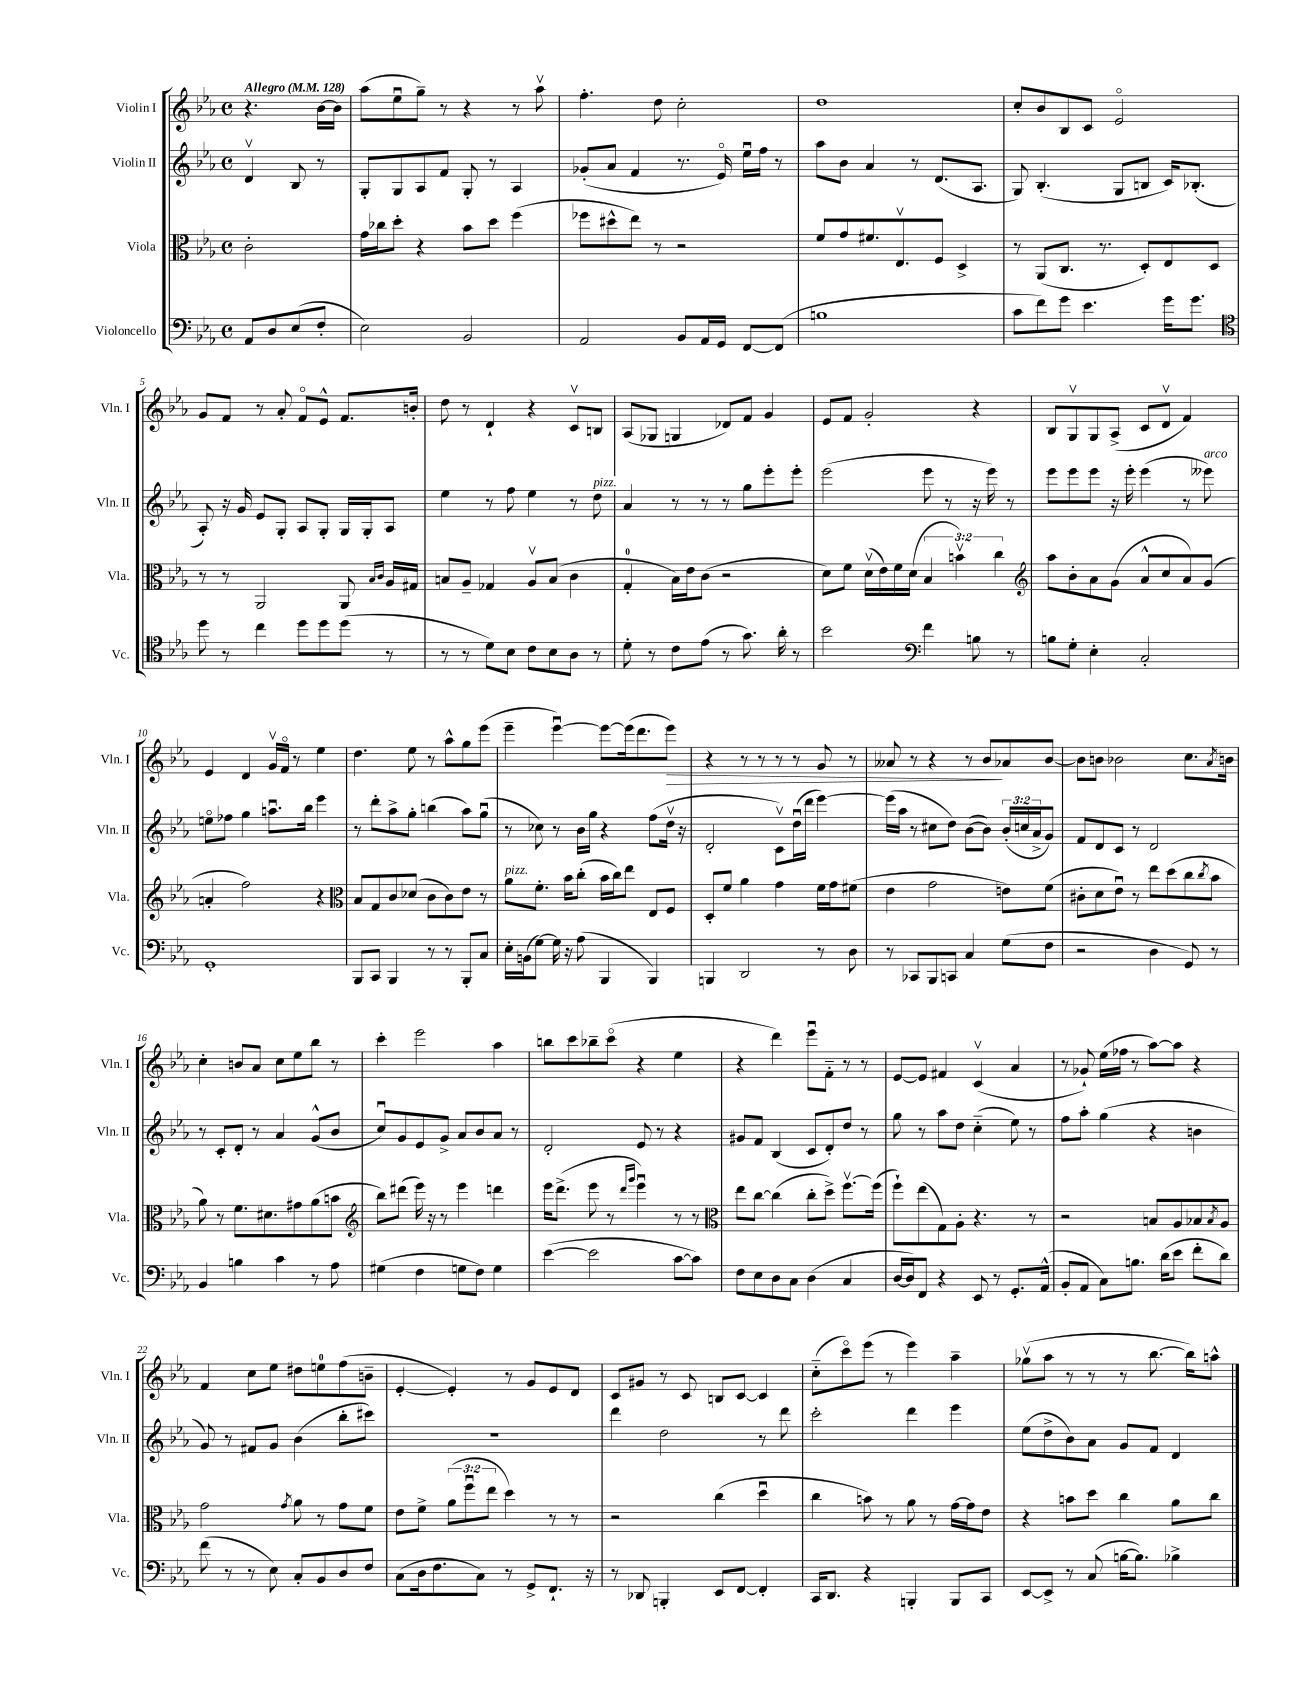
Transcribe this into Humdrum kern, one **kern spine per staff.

**kern	**kern	**kern	**kern
*staff4	*staff3	*staff2	*staff1
*clefF4	*clefC3	*clefG2	*clefG2
*k[b-e-a-]	*k[b-e-a-]	*k[b-e-a-]	*k[b-e-a-]
*M4/4	*M4/4	*M4/4	*M4/4
*met(c)	*met(c)	*met(c)	*met(c)
*MM128	*MM128	*MM128	*MM128
8AA-	2c'	4dv	4.r
8D	.	.	.
(8E-	.	8B-	.
8F'	.	8r	[16b-
.	.	.	16b-]
=	=	=	=
2E-)	16g	8G'	(8aa-
.	16cc-	.	.
.	8dd'	8G	8ee-u
.	4r	8A-	8gg~)
.	.	8f	8r
2BB-	8b-	8G'	4r
.	8dd	8r	.
.	(4ff	4A-	8r
.	.	.	8aa-v
=	=	=	=
2AA-	8ff-	(8g-'	4.ff'
.	8dd#^^	8a-	.
.	8ee-)	4f	.
.	8r	.	8dd
8BB-	2r	8.r	2cc'
16AA-	.	.	.
16GG	.	16e-o)	.
[8FF	.	16ee-u	.
.	.	16ff	.
(8FF]	.	8r	.
=	=	=	=
1B	8f	8aa-	1dd
.	8g	8b-	.
.	8.f#	4a-	.
.	8.E-v	.	.
.	.	8r	.
.	8F	(8.d	.
.	4D^	.	.
.	.	8.A-	.
=	=	=	=
8c	8r	8G)	8cc'
8f)	(8AA-	(4.B-'	8b-
8g	8.C	.	8B-
4.e-	.	.	8c
.	8.r	.	.
.	.	8G	2e-o
.	8D')	8B	.
16g	8E-	16c)	.
8.g	.	(8.B-'	.
.	8D	.	.
=	=	=	=
*clefC4	*	*	*
8dd	8r	8A-')	8g
8r	8r	16r	8f
.	.	16g	.
4cc	2AA-	8e-	8r
.	.	8G'	8a-'
8dd	.	8A-	8fo
8dd	.	8G'	8e-^^
(8dd	8AA-	16G	8.f
.	.	16G'	.
.	16qqB-	.	.
.	16qqc	.	.
8r	16A-	8A-	.
.	16G#	.	16b'
=	=	=	=
8r	8B	4ee-	8dd
8r	8A-~	.	8r
8d)	4G-	8r	4d`
8B-	.	8ff	.
8c	8A-v	4ee-	4r
8B-	(8B	.	.
8A-	4c	8r	8cv
8r	.	8dd	8B
=	=	=	=
8d'	4G'	4a-	(8A-
8r	.	.	8G-
8c	16B-)	8r	4G
.	16e-	.	.
(8e-	(8c	8r	.
8r	2r	8r	8d-)
8.g)	.	8gg	8f
.	.	8eee-'	4g
16a-'	.	.	.
8r	.	8eee-'	.
=	=	=	=
2b-	8d)	(2eee-	8e-
.	8f	.	8f
.	(16dv	.	2g'
.	16e-)	.	.
.	16f	.	.
.	(16d	.	.
*clefF4	*	*	*
4f	6B-	8eee-	.
.	.	8r	.
.	6bv)	.	.
8B	.	16r	4r
.	.	16eee-)	.
.	6cc	.	.
8r	.	8r	.
=	=	=	=
*	*clefG2	*	*
8B	8aa-	8eee-	8B-
8G'	8b-'	8eee-	8Gv
4E-'	8a-	8eee-	8G
.	(8g	16r	(8A-^
.	.	16eee-'	.
2C'	8a-^^	(4eee-	8c
.	8cc	.	8dv
.	8a-)	8r	4f)
.	(8g	8eee--)	.
=	=	=	=
1GG'	4a'	8eeo	4e-
.	.	8ff-	.
.	2ff)	4gg	4d
.	.	8.aau	16gv
.	.	.	16fo
.	.	.	8r
.	.	16bb-	.
.	4r	4eee-	4ee-
=	=	=	=
*	*clefC3	*	*
8BBB-	8B-	8r	4.dd
8CC	8G	8ddd'	.
4BBB-	8c	8aa-^	.
.	(8d-	8gg'	8ee-
8r	8c	(4bb	8r
8r	8c)	.	8aa-^^
8BBB-'	8e-	8aa-)	8gg
8C	8r	(8ggu	(8eee-
=	=	=	=
16E-'	8a-	8r	4eee-~
(16BB	.	.	.
[8G)	8.f'	8cc-)	.
16G]	.	8r	[4eee-u)
16r	16b-	.	.
(8A-	(8cc'	16b-	.
.	.	16gg	.
4BBB-	16b-	4r	8eee-_
.	16cc)	.	.
.	8ee-	.	(16eee-]
.	.	.	8.ddd
4BBB-)	8E-	(8ff	.
.	8F	16ddv	8eee-)
.	.	16r	.
=	=	=	=
4BBB	8D'	2d'	4r
.	8f	.	.
2DD	4a-	.	8r
.	.	.	8r
.	4g	8cv)	8r
.	.	(16ddu	8r
.	.	16ddd	.
8r	16f	[4eee-)	8g
.	16g	.	.
8D	(8f#	.	8r
=	=	=	=
8r	4e-	(16eee-]	8a--
.	.	16aa-	.
8CC-	.	8r	8r
8BBB-	2g	8cc#	4r
8CC	.	8dd)	.
4C	.	([8b-	8r
.	.	8b-])	8b-
(8G	8e)	(24b-'	8a-
.	.	24cc	.
.	.	24a-^	.
8F	(8f	8g)	[8b-
=	=	=	=
2r	8c#'	8f	8b-]
.	8d	8d	8b
.	8e-u)	8c	2b-
.	8r	8r	.
4D	8ee-	2d	.
.	(8dd	.	.
8GG)	8cc	.	8.cc
.	8qcc	.	.
8r	8b-	.	.
.	.	.	8qa-
.	.	.	16b
=	=	=	=
4BB-	8a-)	8r	4cc'
.	8r	8c'	.
4B	8.f	8d'	8b
.	.	8r	8a-
.	8.d#	.	.
4c	.	4a-	8cc
.	8g#	.	8ee-
8r	(8a-	(8g^^	8bb-
8A-	8b	8b-	8r
=	=	=	=
*	*clefG2	*	*
(4G#	8bb-)	8ccu)	4ccc'
.	(8ddd#	8g	.
4F	16eee-)	8e-	2eee-
.	16r	.	.
.	8r	8g^	.
8G	4eee-	8a-	.
8F)	.	8b-	.
4G	4ddd	8a-	4aa-
.	.	8r	.
=	=	=	=
([4e-	16eee-	2d'	8bb
.	(8.ddd^	.	.
.	.	.	8ccc
2e-]	8eee-	.	8bb-~
.	8r	.	(8ccco
.	16qqddd	.	.
.	16qqggg	.	.
.	4eee-u)	8e-	4r
.	.	8r	.
[8c	8r	4r	4ee-
8c])	8r	.	.
=	=	=	=
*	*clefC3	*	*
8F	8ee-	8g#	4r
8E-	[8cc	8f	.
8D	(4cc]	(4B-	4ddd)
8C	.	.	.
(4D	8cc'	8c	8eee-u
.	8dd^)	8d')	8f'~
4C	[8.ffv	8dd	8r
.	.	8r	8r
.	(16ff]	.	.
=	=	=	=
[16D	8ff`)	8gg	[8e-
16D])	.	.	.
8FF	(8ee-	8r	8e-]
4r	8G)	8aa-	4f#
.	8A-'	8dd	.
8EE-	4.r	(4cc'~	(4cv
8r	.	.	.
8.GG'	.	8ee-)	4a-
.	8r	8r	.
(16AA-^^	.	.	.
=	=	=	=
8BB-'	2r	8ff	8r
8AA-	.	8aa-'	8g-`)
8C)	.	(4gg	(16ee-
.	.	.	16ff-
8.B	.	.	8r
.	8B	4r	[8aa-)
(16d	.	.	.
8e-	8A-	.	8aa-]
8f'	8B-	4b	4r
.	8qB-	.	.
8d)	8A-	.	.
=	=	=	=
(8f	2g	8g)	4f
8r	.	8r	.
8r	.	8f#	8cc
8E-)	.	8g	8ee-
.	8qg	.	.
8C'	8a-	(4b-	8dd#
8BB-	8r	.	8ee
8D	8g	8bb-'	(8ff
8F	8f	8ccc#)	8b~
=	=	=	=
(8C	8e-	1r	[4e-'
16D	8f^	.	.
8.F	.	.	.
.	(12a-	.	4e-'])
.	12ffu	.	.
8C)	.	.	.
.	12ee-	.	.
8r	4dd)	.	8r
8GG^	.	.	8g
8.FF`	8r	.	8e-
.	8r	.	8d
16r	.	.	.
=	=	=	=
8r	2r	4ddd	8c
8DD-	.	.	8g#
4BBB'	.	2dd	8r
.	.	.	8c
8EE-	(4cc	.	8B
[8FF	.	.	[8c
4FF']	4ddu	8r	4c]
.	.	8ddd	.
=	=	=	=
16CC	4cc	2ccc'	(8cc'~
8.DD	.	.	.
.	.	.	8ccco)
4r	8b)	.	(8eee-
.	8r	.	8r
4BBB'	8a-	4ddd	4eee-)
.	8r	.	.
8BBB	[16g	4eee-	4aa-~
.	16g]	.	.
8CC	8e-	.	.
=	=	=	=
[8EE-	4r	(8ee-	(8gg-v
8EE-^]	.	8dd^	8aa-
8r	8b	8b-)	8r
(8C	8dd	8a-	8r
[16B	4cc	8g	8r
8.B])	.	.	.
.	.	8f	[8.bb-
4B-^	8a-	4d	.
.	.	.	16bb-])
.	8cc	.	8aa^^
==	==	==	==
*-	*-	*-	*-
